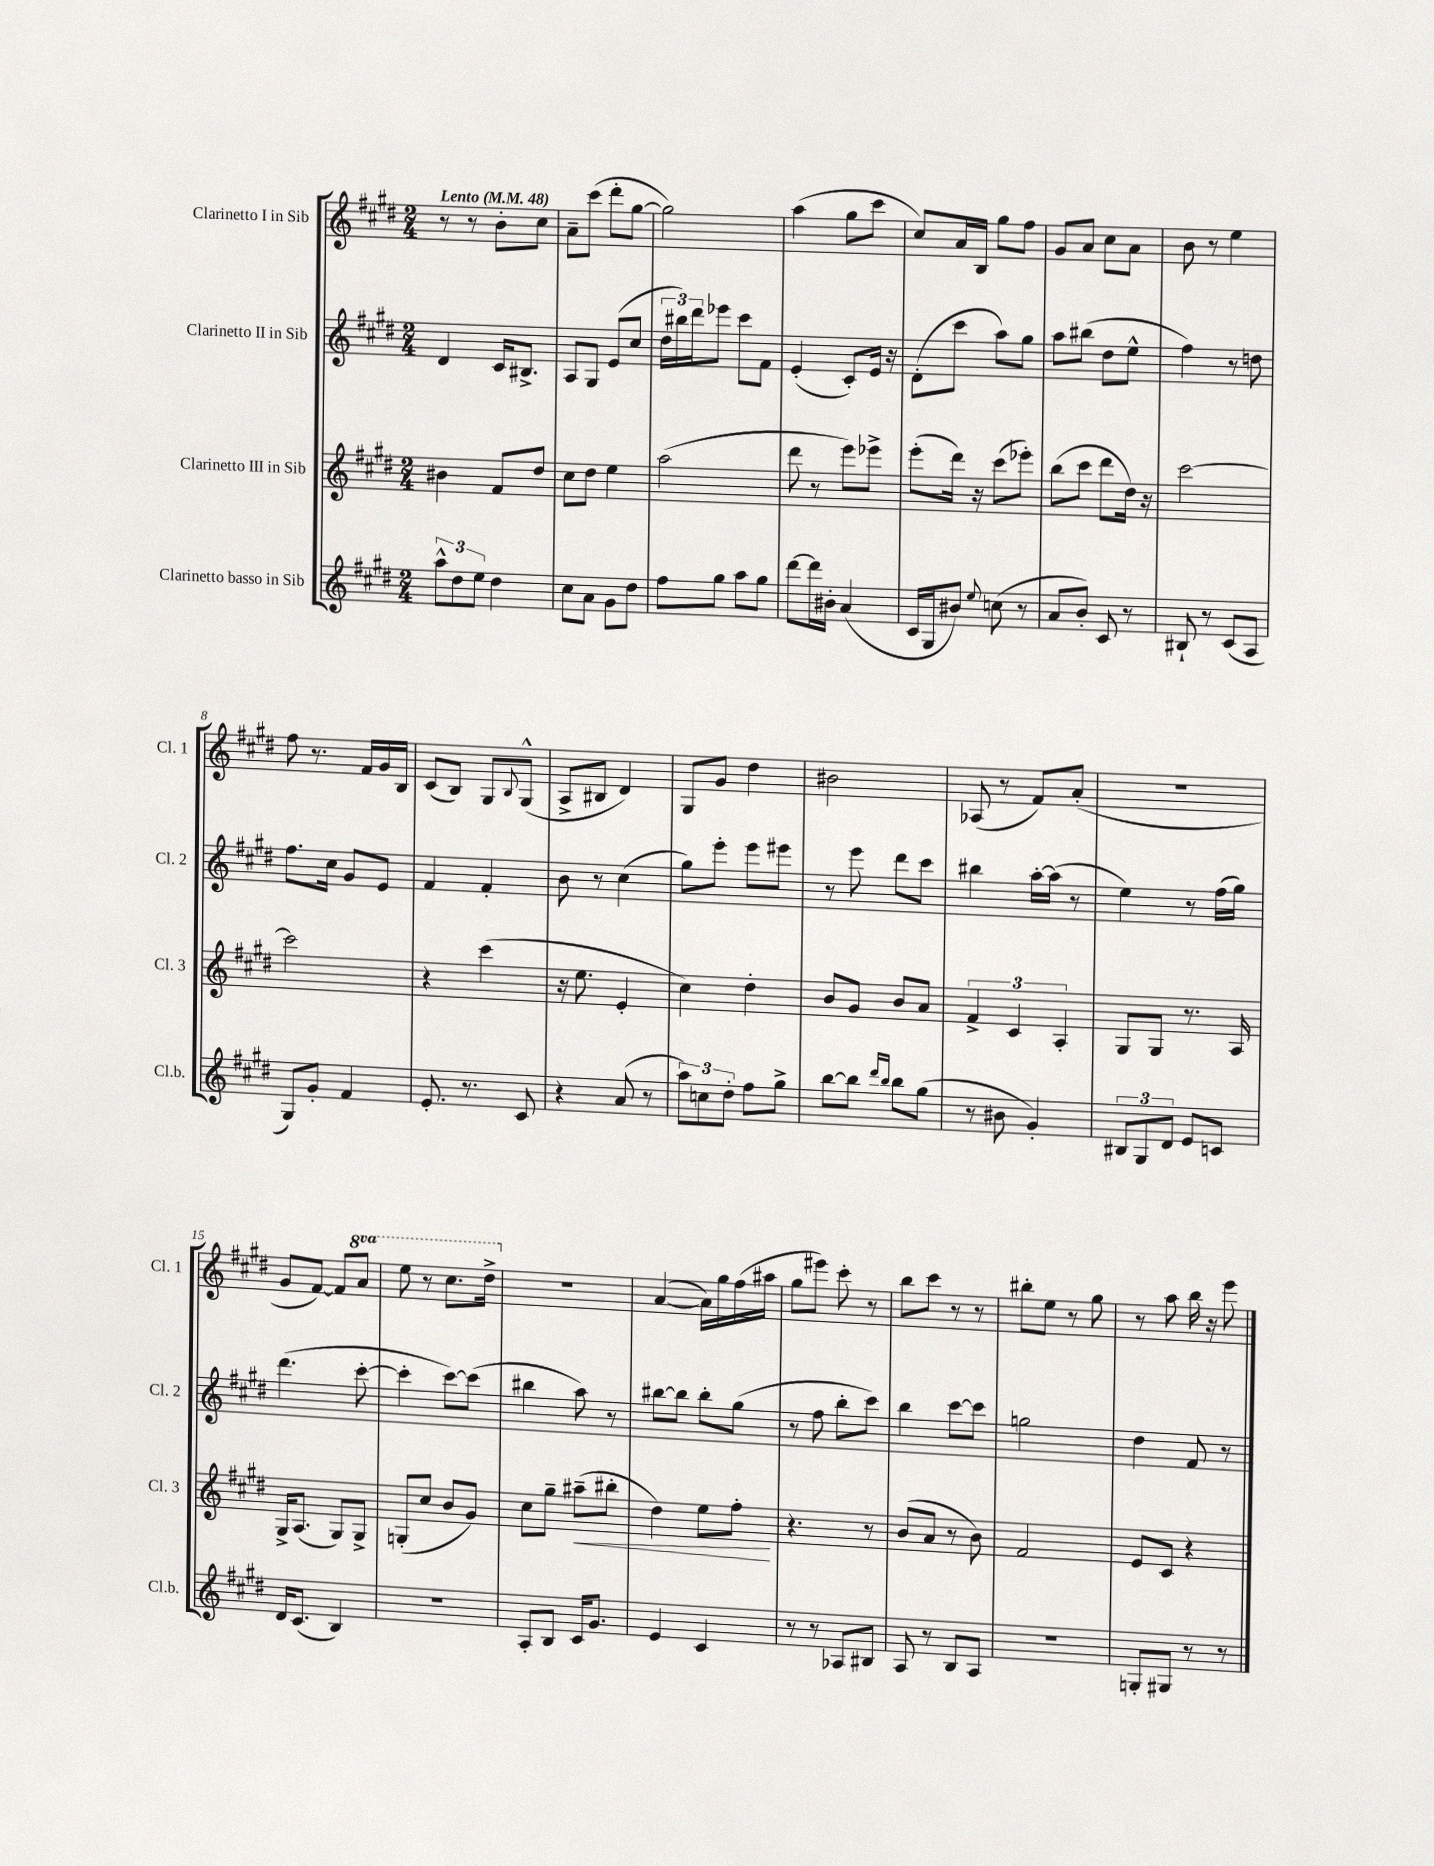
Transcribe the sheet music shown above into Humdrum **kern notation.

**kern	**kern	**dynam	**kern	**kern
*part4	*part3	*part3	*part2	*part1
*staff4	*staff3	*staff3	*staff2	*staff1
*I"Clarinetto basso in Sib	*I"Clarinetto III in Sib	*	*I"Clarinetto II in Sib	*I"Clarinetto I in Sib
*I'Cl.b.	*I'Cl. 3	*	*I'Cl. 2	*I'Cl. 1
*clefG2	*clefG2	*	*clefG2	*clefG2
*k[f#c#g#d#]	*k[f#c#g#d#]	*	*k[f#c#g#d#]	*k[f#c#g#d#]
*M2/4	*M2/4	*	*M2/4	*M2/4
*MM48	*MM48	*	*MM48	*MM48
=1	=1	=1	=1	=1
!	!	!	!	!LO:TX:a:B:t=Lento
12aa^^\L	4b#X\	.	4d#/	8r
12dd#\	.	.	.	.
.	.	.	.	8r
12ee\J	.	.	.	.
4dd#\	8f#/L	.	16c#/KL	8b'\L
.	.	.	8.B#X^/J	.
.	8dd#/J	.	.	8cc#\J
=2	=2	=2	=2	=2
8cc#\L	8cc#\L	.	8A/L	8a~\L
8a\J	8dd#\J	.	8G#/J	(8ccc#\J
8g#\L	4ee\	.	(8e/L	8ddd#'\L
8dd#\J	.	.	8cc#/J	[8gg#\J
=3	=3	=3	=3	=3
8ff#\L	(2aa\	.	24dd#\LL	2gg#\])
.	.	.	24bb#X\)	.
.	.	.	24ddd#\J	.
8gg#\J	.	.	8eee-X\J	.
8aa\L	.	.	8ccc#\L	.
8gg#\J	.	.	8f#\J	.
=4	=4	=4	=4	=4
[8ddd#\L	8ddd#\	.	(4e'/	(4aa\
16ddd#\L]	8r	.	.	.
16b#X'\JJ	.	.	.	.
(4a/	8eee\L)	.	8c#'/L)	8gg#\L
.	8eee-X^\J	.	16e/Jk	8ccc#\J
.	.	.	16r	.
=5	=5	=5	=5	=5
16c#/LL	(8eee'\L	.	(8d#'\L	8cc#/L)
16G#/J	.	.	.	.
8b#X/J)	16ddd#\Jk)	.	8ccc#\J	16a/L
.	16r	.	.	16B/JJ
8qqee/	.	.	.	.
(8ccn\	(8ccc#\L	.	8aa\L)	8gg#\L
8r	8eee-X'\J)	.	8gg#\J	8ff#\J
=6	=6	=6	=6	=6
8a/L	(8bb\L	.	8aa\L	8g#/L
8b'/J)	8ccc#\J	.	(8bb#X\J	8a/J
8c#/	8ddd#\L	.	8dd#\L	8cc#\L
8r	16dd#\Jk)	.	8ee^^\J	8a\J
.	16r	.	.	.
=7	=7	=7	=7	=7
8B#X`/	[2ccc#\	.	4ff#\)	8b\
8r	.	.	.	8r
(8c#/L	.	.	8r	4ee\
8A/J	.	.	8ddn\	.
!!LO:LB:g=z
=8	=8	=8	=8	=8
8G#/L)	2ccc#\]	.	8.ff#\L	8ff#\
8g#'/J	.	.	.	8.r
.	.	.	16cc#\Jk	.
4f#/	.	.	8g#/L	.
.	.	.	.	16f#/LL
.	.	.	8e/J	16g#/
.	.	.	.	16B/JJ
=9	=9	=9	=9	=9
8.e'/	4r	.	4f#/	(8c#/L
.	.	.	.	8B/J)
8.r	.	.	.	.
.	(4ccc#\	.	4f#'/	8G#/L
.	.	.	.	8qqB/
8c#/	.	.	.	(8G#^^/J
=10	=10	=10	=10	=10
4r	16r	.	8b\	8A^/L
.	8.ee\	.	.	.
.	.	.	8r	8B#X/J
(8a/	4e'/	.	(4cc#\	4d#/)
8r	.	.	.	.
=11	=11	=11	=11	=11
12aa\L)	4cc#\)	.	8gg#\L)	8G#/L
12ccn\	.	.	.	.
.	.	.	8eee'\J	8g#/J
12dd#'\J	.	.	.	.
8ff#\L	4dd#'\	.	8eee\L	4dd#\
8gg#^\J	.	.	8eee#X\J	.
=12	=12	=12	=12	=12
[8bb\L	8b/L	.	8r	2b#X\
8bb\J]	8g#/J	.	8eee\	.
16qqddd#/LL	.	.	.	.
16qqbb/JJ	.	.	.	.
8bb\L	8b/L	.	8ddd#\L	.
(8gg#\J	8a/J	.	8ccc#\J	.
=13	=13	=13	=13	=13
8r	6f#^/	.	4bb#X\	(8A-X/
8b#X\	.	.	.	8r
.	6c#/	.	.	.
4g#'/)	.	.	[16aa'\LL	8f#/L)
.	.	.	(16aa\JJ]	.
.	6A'/	.	.	.
.	.	.	8r	(8a'/J
=14	=14	=14	=14	=14
12B#X/L	8G#/L	.	4ee\)	2r
12G#/	.	.	.	.
.	8G#/J	.	.	.
12d#/J	.	.	.	.
8e/L	8.r	.	8r	.
8cn/J	.	.	(16ff#\LL	.
.	16A/	.	16gg#\JJ)	.
!!LO:LB:g=z
=15	=15	=15	=15	=15
16d#/KL	16G#^/KL	.	(4.ddd#\	8g#/L
(8.c#/J	(8.A/J	.	.	.
.	.	.	.	[8f#/J)
4B/)	8G#/L)	.	.	8f#/L]
*	*	*	*	*8va
.	8G#^/J	.	[8ccc#'\	8aa/J
=16	=16	=16	=16	=16
2r	(8Gn'/L	.	4ccc#'\]	8eee\
.	8cc#/J	.	.	8r
.	8b/L	.	[8ccc#\L)	8.ccc#\L
.	8g#/J)	.	(8ccc#\J]	.
.	.	.	.	16ddd#^\Jk
=17	=17	=17	=17	=17
*	*	*	*	*X8va
8A'/L	8cc#\L	.	4bb#X\	2r
8B/J	8gg#~\J	.	.	.
!	!	!LO:HP:b	!	!
16c#/KL	(8aa#X~\L	<	8aa\)	.
8.g#/J	.	.	.	.
.	8bb#X'\J	.	8r	.
=18	=18	=18	=18	=18
4e/	4dd#\)	.	[8bb#X\L	([4a/
.	.	.	8bb#\J]	.
4c#/	8ee\L	.	8bb#'\L	16a\LL])
.	.	.	.	16gg#\
.	8ff#'\J	.	(8gg#\J	(16ff#\
.	.	.	.	16aa#X\JJ
.	.	[	.	.
=19	=19	=19	=19	=19
8r	4.r	.	8r	8gg#\L
8r	.	.	8ff#\	8eee#X\J)
8A-X/L	.	.	8bb'\L	8ccc#'\
8B#X/J	8r	.	8ccc#\J)	8r
=20	=20	=20	=20	=20
8A/	(8b/L	.	4bb\	8bb\L
8r	8a/J	.	.	8ccc#\J
8B/L	8r	.	[8ccc#\L	8r
8A/J	8b\)	.	8ccc#\J]	8r
=21	=21	=21	=21	=21
2r	2f#/	.	2ggn\	8bb#X'\L
.	.	.	.	8ee\J
.	.	.	.	8r
.	.	.	.	8gg#\
=22	=22	=22	=22	=22
8Gn'/L	8e/L	.	4dd#\	8r
8G#X/J	8c#/J	.	.	8aa\
8r	4r	.	8f#/	16bb\
.	.	.	.	16r
8r	.	.	8r	8eee\
==	==	==	==	==
*-	*-	*-	*-	*-
